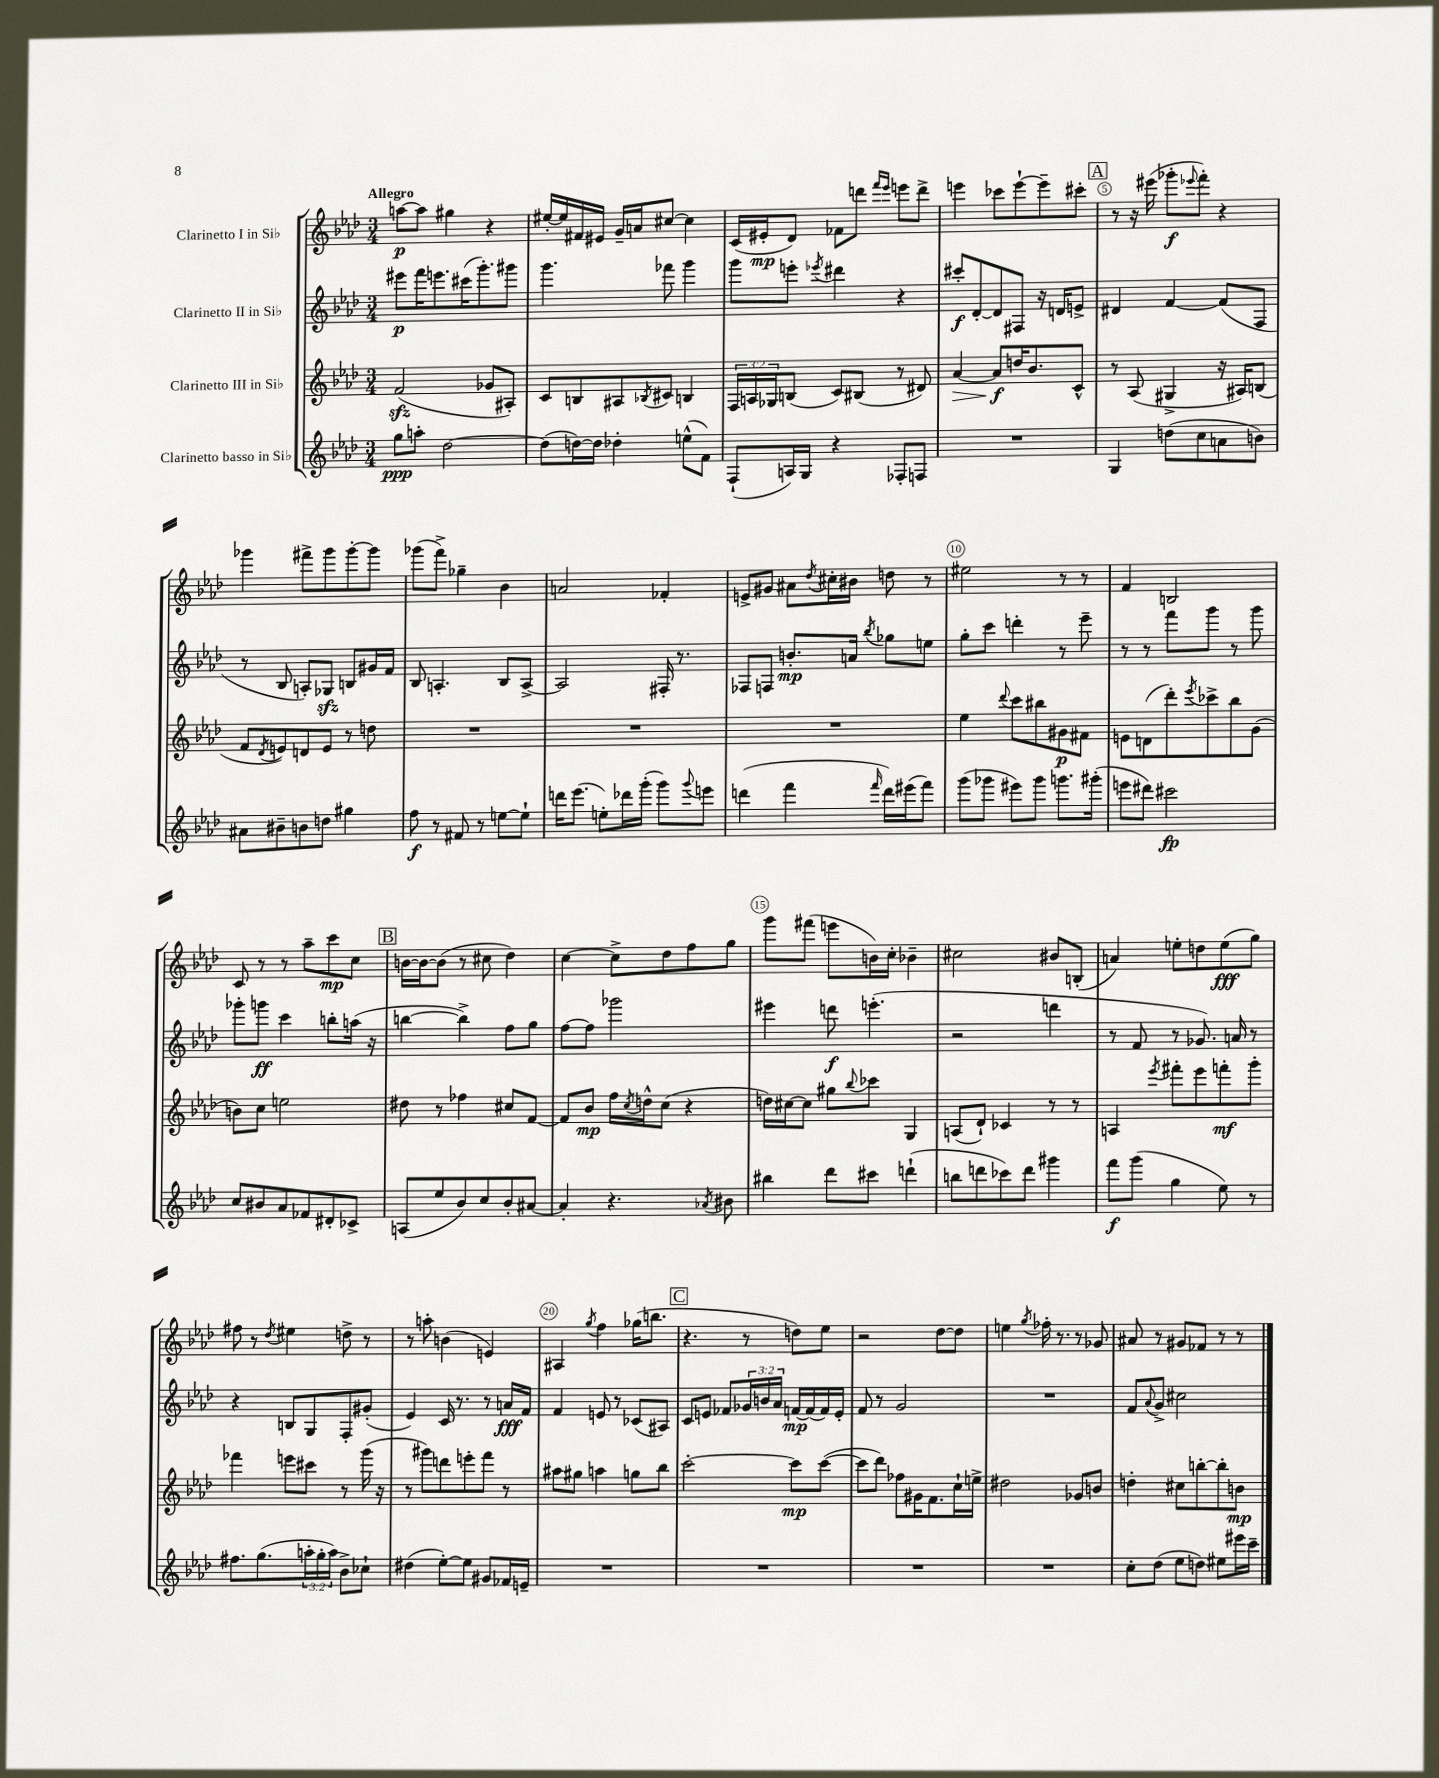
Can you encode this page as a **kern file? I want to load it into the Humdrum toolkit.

**kern	**kern	**kern	**kern
*staff4	*staff3	*staff2	*staff1
*clefG2	*clefG2	*clefG2	*clefG2
*k[b-e-a-d-]	*k[b-e-a-d-]	*k[b-e-a-d-]	*k[b-e-a-d-]
*M3/4	*M3/4	*M3/4	*M3/4
8gg	(2f	8eee#	[8aa
8aa'	.	16fff	8aa]
.	.	8.eee	.
[2dd-	.	.	4gg#
.	.	(16ccc#	.
.	.	8.ggg')	.
.	8g-	.	4r
.	8A#')	8ggg#	.
=	=	=	=
(8dd-]	8c	4.ggg	[16ee#'
.	.	.	16ee#]
[16dd)	8B	.	16f#
16dd]	.	.	16e#
4dd-'	8A#	.	16g~
.	.	.	16a
.	8qB-	.	.
.	8c#	8fff-	[8cc#
(8ee^^	4B	4ggg	4cc#]
8f)	.	.	.
=	=	=	=
(8F`	24F	8ggg	(16c
.	24A	.	.
.	.	.	16e#'
.	24G-	.	.
16A)	(8B	8eee'	8d-)
16G	.	.	.
.	.	8qeee-	.
4r	8c)	4ddd#	8f-
.	(8B#	.	8ddd
.	.	.	16qqfff
.	.	.	16qqeee-
8F-'	8r	4r	8eee
8F	8d#)	.	8ddd^
=	=	=	=
2.r	[4a-	8ccc#'	4eee
.	.	[8d-'	.
.	8a-]	8d-]	8ccc-
.	16dd	8F#	[8eee`
.	8.b-	.	.
.	.	16r	8eee~]
.	.	16d	.
.	8c^^	8e^	8ccc#'
=	=	=	=
4G	8r	4d#	8r
.	(8A-	.	16r
.	.	.	(16eee#
(8dd	4G#^	[4f	8ggg-'
.	.	.	8qqeee-
8cc	.	.	8fff')
8a	16r	(8f]	4r
.	16A#)	.	.
8b)	(8B	8F	.
=	=	=	=
8a#	8f	8r	4ggg-
.	8qd-	.	.
8b#~	8e)	8B-	.
8b	8d	8A')	8fff#^
8dd	8e	8G-	8ggg-
4gg#	8r	8B	[8ggg-'
.	8dd	16g#	8ggg-]
.	.	16f	.
=	=	=	=
8ff	2.r	8B-	(8ggg-
8r	.	4.A'	8fff^)
8f#	.	.	4gg-~
8r	.	.	.
[8ee	.	8B-	4b-
8ee`]	.	[8A^	.
=	=	=	=
16ddd	2.r	2A]	2a
(8.eee-	.	.	.
8ee')	.	.	.
16ddd-	.	.	.
(16ggg'	.	.	.
8ggg)	.	16F#'	4f-'
.	.	8.r	.
8qqggg	.	.	.
8eee	.	.	.
=	=	=	=
(4ddd	2.r	8F-	8e^
.	.	8F	8g#
4fff	.	8.b'	8a#
.	.	.	8qdd-
.	.	.	16cc#'
.	.	16a	16b#
16qqfff	.	8qbb-	.
16ddd)	.	8gg-	8dd
(16eee#	.	.	.
8fff)	.	8ee	8r
=	=	=	=
(8ggg	4ee-	8gg'	2ee#
8ggg-	.	8ccc	.
.	8qqddd-	.	.
8eee#)	8ccc	4ddd'	.
8ggg-	8bb#	.	.
8.ggg	8g#	8r	8r
.	8f#	8eee-~	8r
(16ggg#'	.	.	.
=	=	=	=
8eee	8e	8r	4f
8ddd#)	(8d	8r	.
2ccc#	8ddd-')	8fff	2B
.	8qeee-	.	.
.	8ccc-^	8ggg	.
.	8bb-	8r	.
.	(8g	8ggg	.
=	=	=	=
8cc	8b)	8ggg-'	8c
8b#	8cc	8ggg	8r
8a-	2ee	4ccc	8r
8f-	.	.	8aa-~
8d#'	.	8bb'	8ccc
8c-^	.	(16aa	8cc
.	.	16r	.
=	=	=	=
(8A	8dd#	[4bb	[16b
.	.	.	16b_
8ee-	8r	.	(8b]
8b-)	4ff-	4bb^])	8r
8cc	.	.	8cc#
8b-'	8cc#	8ff	4dd-)
[8a#	[8f	8gg	.
=	=	=	=
4a#']	8f]	[8ff	[4cc
.	8b-	8ff]	.
4.r	16ff	2ggg-	8cc^]
.	8qcc	.	.
.	16dd^^	.	.
.	(8cc	.	8dd-
.	4r	.	8ff
8qa-	.	.	.
8b#	.	.	8gg
=	=	=	=
4bb#	16dd)	4eee#	8ggg
.	[16cc#	.	.
.	8cc#]	.	(8fff#
8ddd-	8gg#	8ddd	8eee
.	8qqbb-	.	.
8ccc#	8ccc-	(4.eee'	16b)
.	.	.	16cc'
(4ddd`	4G	.	4b-~
=	=	=	=
8bb	(8A	2r	2cc#
8ddd	8d-`)	.	.
8ccc-)	4c-	.	.
8ddd	.	.	.
4ggg#	8r	4ddd	8b#
.	8r	.	(8B'
=	=	=	=
8fff	4A	8r	4a)
(8ggg	.	8f	.
.	8qeee-	.	.
4gg	8fff#'	8r	8ee'
.	8eee-	8.g-)	8dd
8ee-)	8fff'	.	(8ee
.	.	16a	.
8r	8ggg'	8r	8gg)
=	=	=	=
8.ff#	4fff-	4r	8ff#
.	.	.	8r
(8.gg	.	.	.
.	.	.	8qdd-
.	8eee	8B	4ee#
24aa'	8ccc#	8G	.
24gg'	.	.	.
24aa)	.	.	.
8b-^	8r	8F'	8dd^
8cc-`	(16ggg	(8g#'	8r
.	16r	.	.
=	=	=	=
(4dd#	8r	4e-)	8r
.	8ggg#)	.	8aa'
[8ee-')	8ddd	16c	(4b
.	.	8.r	.
8ee-]	8eee'	.	.
8g#	8fff	8r	4e)
16f-	8r	16a	.
16e~	.	16f	.
=	=	=	=
2.r	8aa#	4f	4A#
.	8gg#	.	.
.	.	.	8qgg
.	4aa	8e	4ff
.	.	8r	.
.	8gg	(8c-	(16gg-
.	.	.	8.bb
.	8bb-	8A#)	.
=	=	=	=
2.r	[2ccc'	8c	4.r
.	.	8e	.
.	.	8f-	.
.	.	24g-	8r
.	.	24b	.
.	.	24a-	.
.	8ccc]	[16f	8dd)
.	.	(16f]	.
.	([8ccc	16f)	8ee-
.	.	16e'	.
=	=	=	=
2.r	8ccc]	8f	2r
.	8ddd-)	8r	.
.	8ff-	2g	.
.	16g#	.	.
.	8.f	.	.
.	.	.	[8dd-
.	16cc`	.	8dd-]
.	16ee^	.	.
=	=	=	=
2.r	2dd#	2.r	4ee
.	.	.	8qgg
.	.	.	16ff-'
.	.	.	8.r
.	8g-	.	8r
.	8b	.	8g-
=	=	=	=
8cc'	4dd'	8f	8a#
.	.	8qqa-	.
(8dd-	.	8g^	8r
8ee-	8cc#	2cc#	8g#
8dd)	[8bb'	.	8f-
8ee#	8bb']	.	8r
16eee#	8b	.	8r
16ccc~	.	.	.
==	==	==	==
*-	*-	*-	*-
